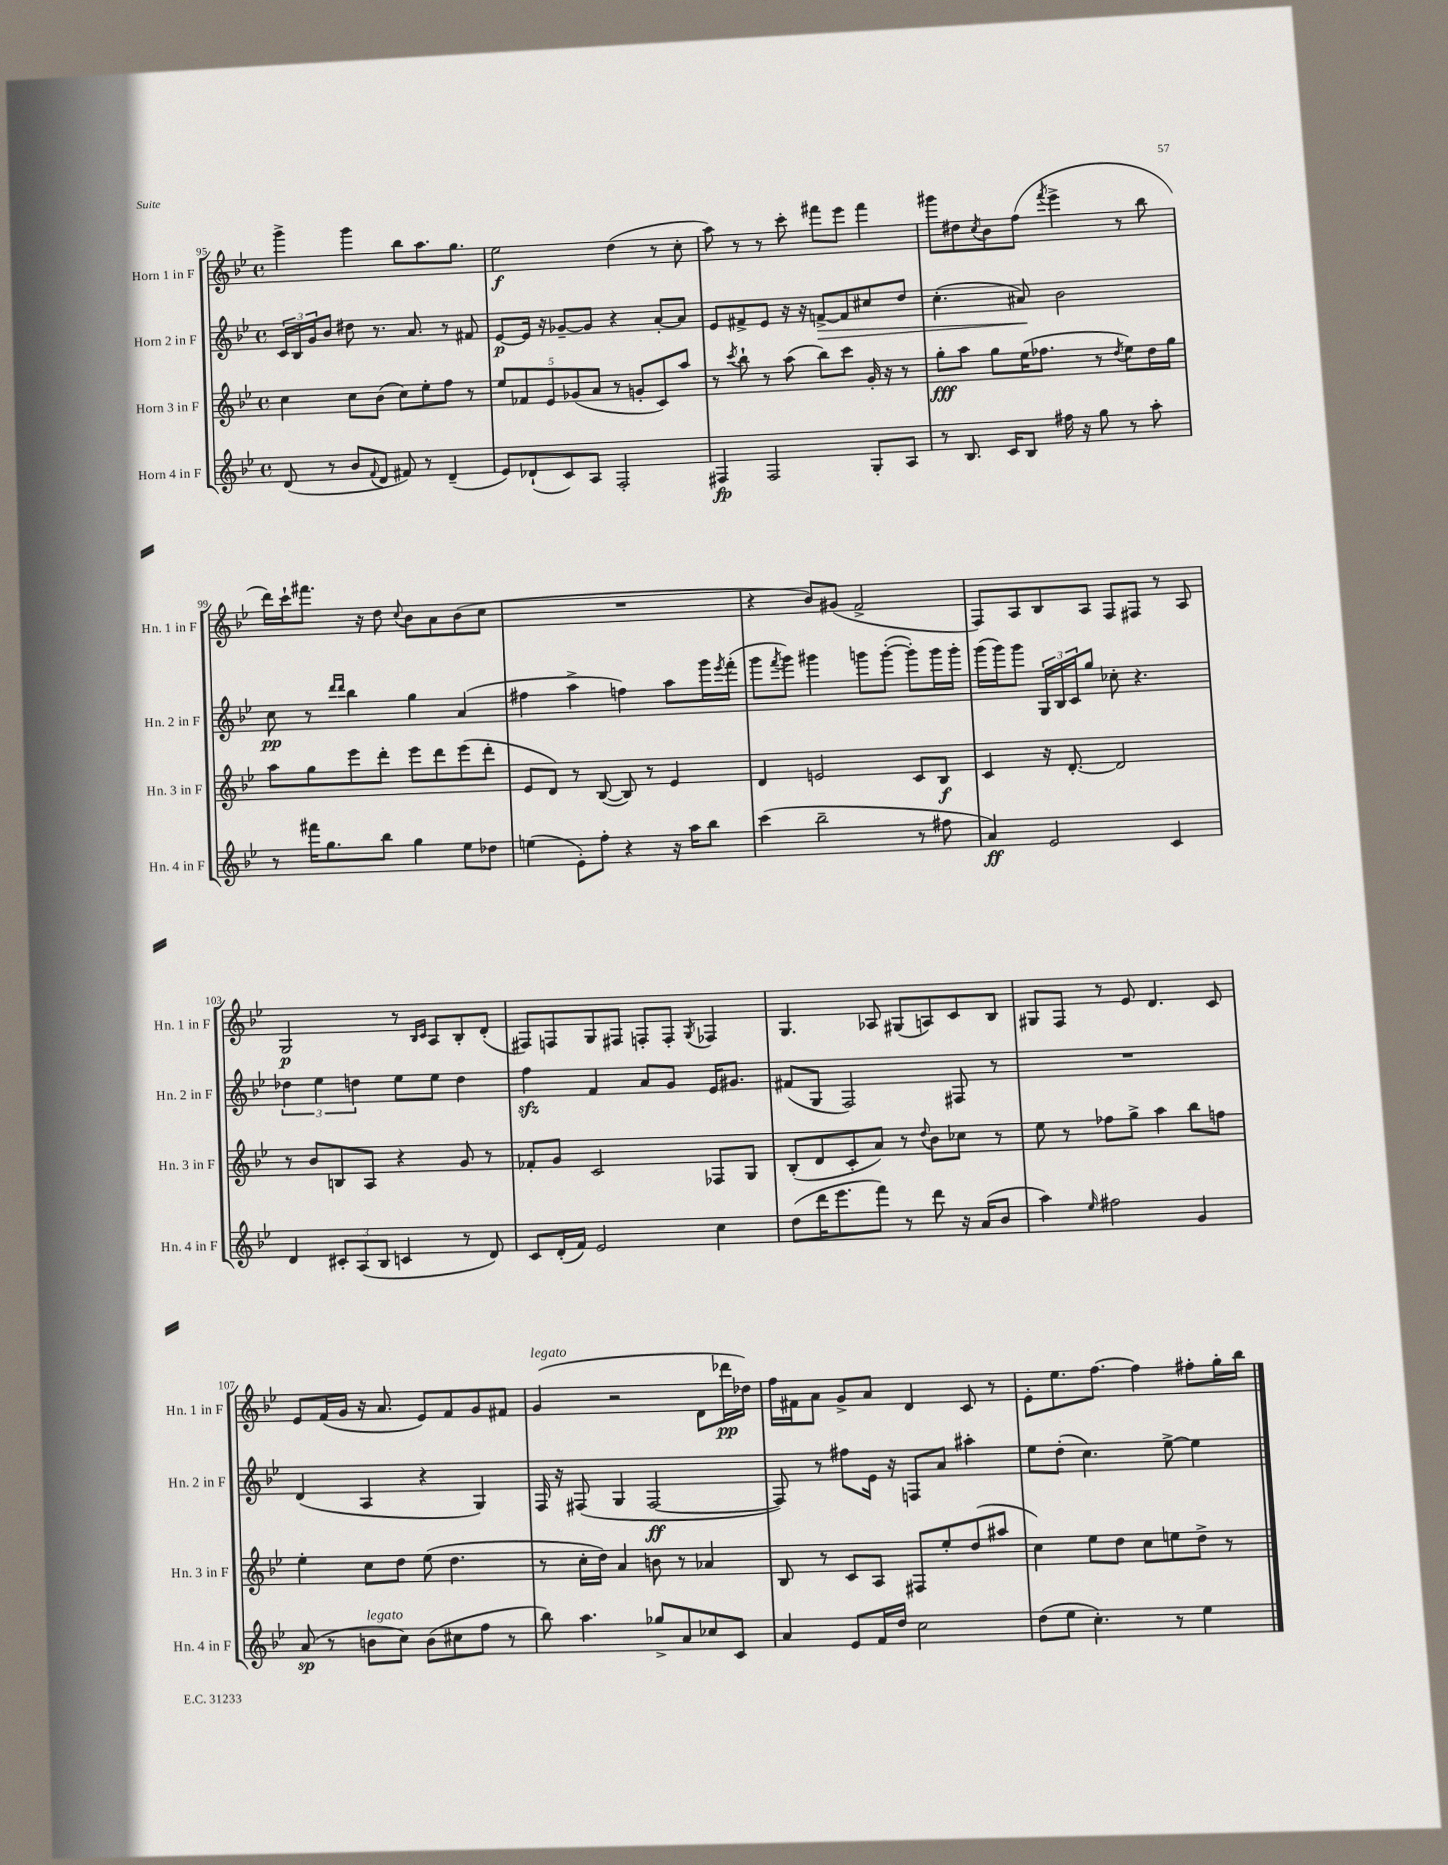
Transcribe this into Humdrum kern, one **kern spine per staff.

**kern	**kern	**kern	**kern
*staff4	*staff3	*staff2	*staff1
*clefG2	*clefG2	*clefG2	*clefG2
*k[b-e-]	*k[b-e-]	*k[b-e-]	*k[b-e-]
*M4/4	*M4/4	*M4/4	*M4/4
*met(c)	*met(c)	*met(c)	*met(c)
(8d	4cc	24c	4ggg^
.	.	24B-	.
.	.	24g	.
8r	.	8b-	.
8b-	8cc	8dd#	4ggg
8qqf	.	.	.
8d	(8b-	8.r	.
8f#)	8cc)	.	8bb-
.	.	8.a	.
8r	8ee-'	.	8.aa
(4d~	8ff	8r	.
.	.	.	8.gg
.	8r	8f#	.
=	=	=	=
8e-)	10ee-	[8e-	2ee-
.	10f-	.	.
(8d-`	.	16e-]	.
.	.	16r	.
.	10e-	.	.
8c)	.	[8g-~	.
.	(10g-	.	.
8A	.	8g-]	.
.	10a	.	.
2F'	8r	4r	(4dd
.	8g'	.	.
.	8c)	[8a'	8r
.	8aa	8a]	8cc'
=	=	=	=
4F#	8r	8e-	8aa)
.	8qccc	.	.
.	8bb-`	8f#^	8r
2F#	8r	8e-	8r
.	(8aa	16r	8ccc'
.	.	16r	.
.	8bb-)	[8f^	8fff#
.	8ccc	8f]	8eee-
8G'	16g'	8cc#	4fff#
.	16r	.	.
8A	8r	8dd	.
=	=	=	=
8r	8gg'	(4.cc'	8ggg#
8.B-	8aa	.	8dd#
.	.	.	8qcc
.	8gg	.	8b-
16c	.	.	.
8B-	(16ee-	8a#)	(8ff
.	8.ff-	.	.
.	.	.	8qfff
16ff#	.	2b-	4eee-^
16r	.	.	.
8gg	8r	.	.
.	8qdd	.	.
8r	8ee-)	.	8r
8aa'	16dd	.	8bb-
.	16gg	.	.
=	=	=	=
8r	8aa	8cc	16ddd)
.	.	.	16ccc`
16fff#	8gg	8r	8.fff#
8.gg	.	.	.
.	.	16qqddd	.
.	.	16qqddd	.
.	8eee-	4bb-	.
.	.	.	16r
8bb-	8ddd'	.	8dd
.	.	.	8qqcc
4gg	8eee-	4gg	8b-
.	8ddd	.	8a
8ee-	(8eee-	(4a	(8b-
8dd-	8ddd'	.	8cc
=	=	=	=
(4ee	8e-	4ff#	1r
.	8d)	.	.
8e-')	8r	4aa^	.
8ff'	([8B-	.	.
4r	8B-])	4ff)	.
.	8r	.	.
16r	4e-	8aa	.
16aa	.	.	.
8bb-	.	16ggg	.
.	.	8qeee-	.
.	.	(16fff'	.
=	=	=	=
(4ccc	4d	8ggg	4r
.	.	8qfff	.
.	.	8ggg)	.
2bb-~	2e	4ggg#	8b-)
.	.	.	(8g#
.	.	8ggg	2f^
.	.	([8ggg'	.
8r	8c	8ggg'])	.
8ff#	8B-	16ggg	.
.	.	16ggg'	.
=	=	=	=
4a)	4c	(16ggg	8F)
.	.	16ggg)	.
.	.	8ggg	8A
2e-	16r	24G	8B-
.	.	24B-	.
.	[8.d'	.	.
.	.	24c	.
.	.	8gg	8A
.	2d]	8cc-'	8F
.	.	4.r	8F#
4c	.	.	8r
.	.	.	8A
=	=	=	=
4d	8r	6dd-	2G
.	8b-	.	.
.	.	6ee-	.
12c#'	8B	.	.
(12A	.	6dd	.
.	8A	.	.
12B-	.	.	.
4c	4r	8ee-	8r
.	.	.	16qqB-
.	.	.	16qqc
.	.	8ee-	8A
8r	8g	4dd	8B-'
8d)	8r	.	(8d'
=	=	=	=
8c	8f-'	4ff	8F#)
(16d'	8g	.	8F
16f)	.	.	.
2e-	2c	4f	8G
.	.	.	8F#
.	.	8a	8F'
.	.	8g	8F'
.	.	.	8qG
4cc	8F-	16e-	4F-
.	.	8.g#	.
.	8G	.	.
=	=	=	=
(8dd	(8B-'	(8f#	4.G
16ddd	8d	8G	.
8.eee-	.	.	.
.	8c'	2F)	.
8fff)	8a)	.	8A-
8r	8r	.	(8G#
.	8qqdd	.	.
8ddd	8b-	.	8A)
16r	8cc-	8F#	8c
(16a	.	.	.
8b-	8r	8r	8B-
=	=	=	=
4aa)	8ee-	1r	8G#
.	8r	.	8F
16qqee-	.	.	.
2ff#	8ff-	.	8r
.	8gg^	.	8e-
.	4aa	.	4.d
4g	8bb-	.	.
.	8ff	.	8c
=	=	=	=
(8a	4ee-'	(4d	8e-
8r	.	.	(16f
.	.	.	16g
8b	8cc	4A	16r
.	.	.	8.a
8cc)	8dd	.	.
(8b	(8ee-	4r	8e-)
8cc#	4.dd	.	8f
8ff	.	4G)	8g
8r	.	.	8f#
=	=	=	=
8bb-)	8r	16F	(4g
.	.	16r	.
4.aa	16cc'	(8F#	.
.	16dd)	.	.
.	4a	4G	2r
8gg-^	8b	[2F#	.
8a	8r	.	.
8cc-	4a-	.	8d
8c	.	.	16ddd-
.	.	.	16dd-)
=	=	=	=
4a	8B-	8F#])	16ff
.	.	.	16f#
.	8r	8r	8a
8e-	8c	8ff#	8g^
16f	8A	16e-	8a
16dd	.	16r	.
2cc	8F#	8F	4d
.	8ee-'	8a	.
.	(8dd	4aa#'	8c
.	8aa#	.	8r
=	=	=	=
(8dd	4cc)	8ee-	8e-'
8ee-	.	(8dd'	8.ee-
4.cc')	8ee-	4.cc)	.
.	.	.	[8.ff
.	8dd	.	.
.	8cc	.	4ff]
8r	8ee	[8ee-^	.
4ee-	8dd^	4ee-]	8ff#'
.	8r	.	16gg'
.	.	.	16bb-
==	==	==	==
*-	*-	*-	*-
